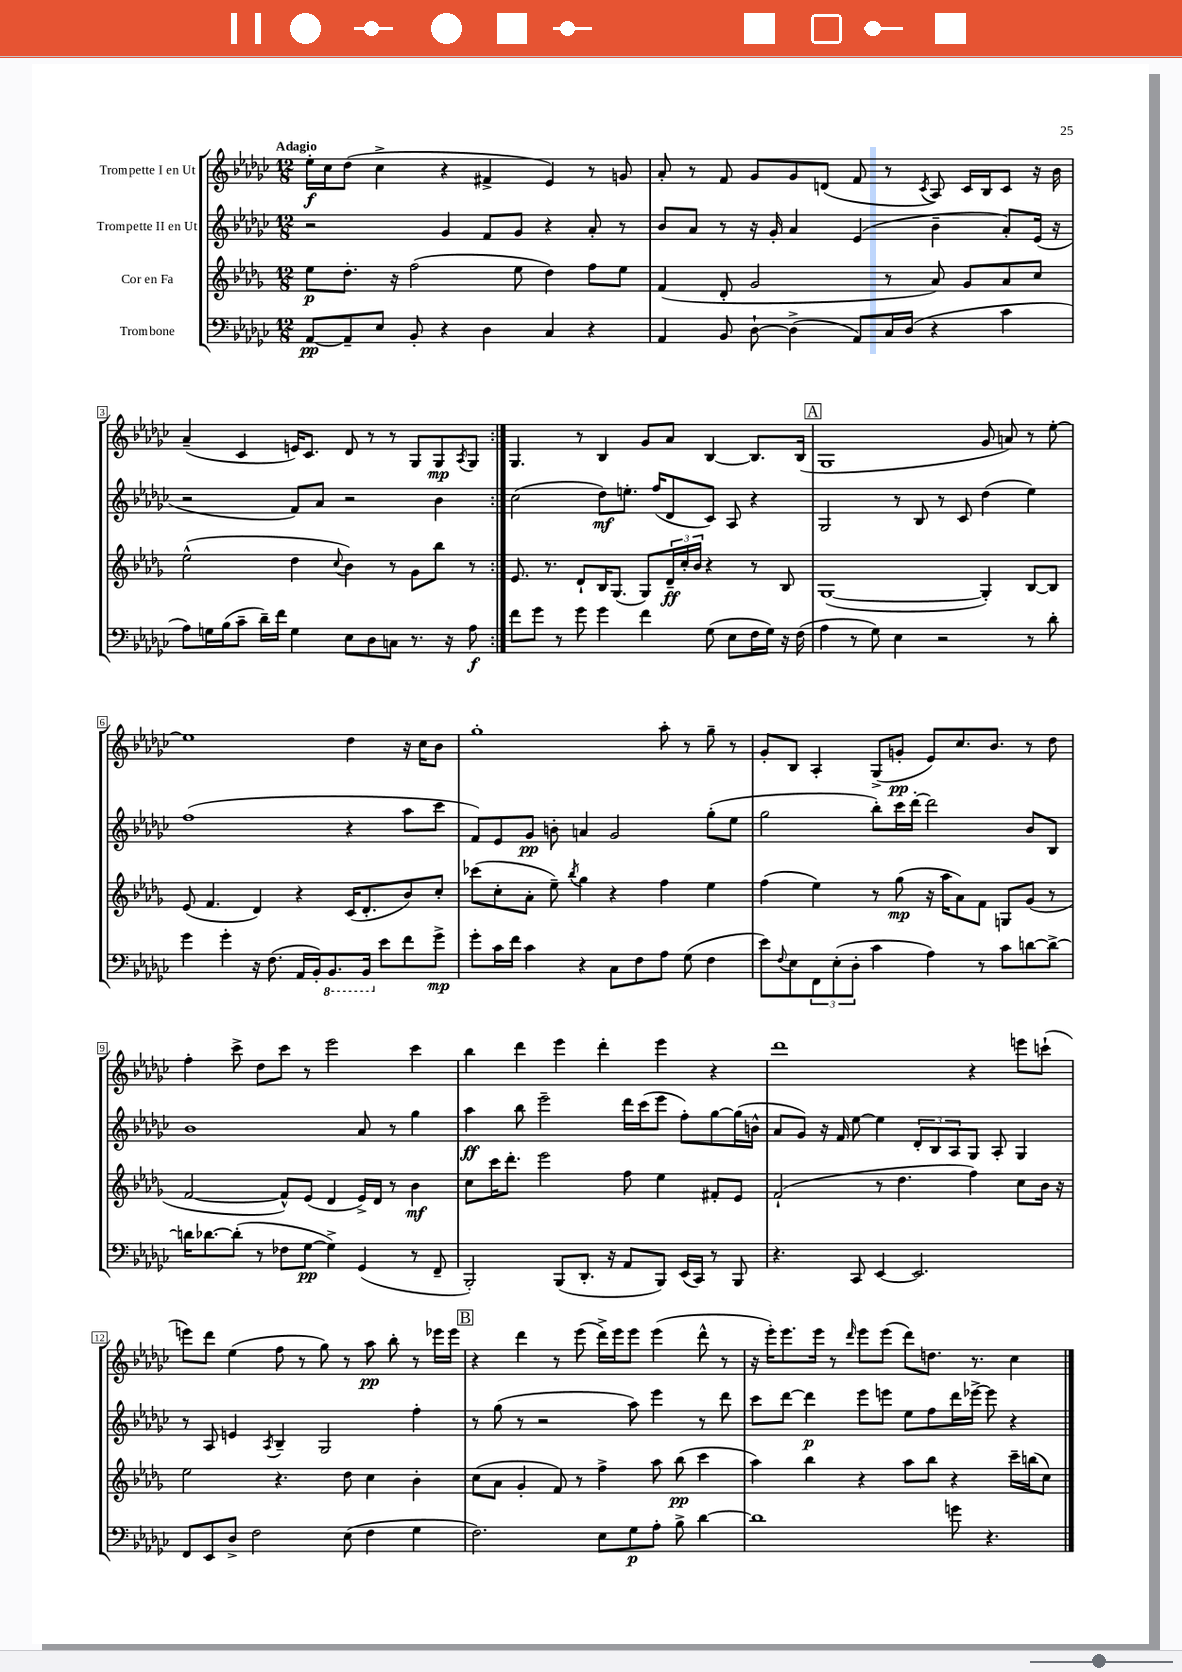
<<
\new StaffGroup <<
\new Staff = "s0" \with { instrumentName = "Trompette I en Ut" } {
    \clef treble \key ges \major \numericTimeSignature \time 12/8 \tempo "Adagio"
    \repeat volta 2 { ees''16-.\f ces''16 des''8( ces''4-> r4 fis'4-> ees'4) r8 g'8 |
    aes'8-. r8 f'8 ges'8 ges'8 d'8( f'8 r8 \acciaccatura { ces'8 } aes8) ces'16 bes16 ces'8 r16 bes'16 |
    aes'4--( ces'4 e'16) ces'8. des'8 r8 r8 ges8 ges8\mp \acciaccatura { aes8 } ges8 | }
    ges4. r8 bes4 ges'8 aes'8 bes4~ bes8. bes16( |
    \mark \markup { \box "A" } ges1 ges'8 a'8) r8 ees''8~-. |
    ees''1 des''4 r16 ces''16 bes'8 |
    ges''1-. aes''8-. r8 ges''8-- r8 |
    ges'8-. bes8 aes4-. ges8->( g'8-.\pp ees'8) ces''8. bes'8. r8 des''8 |
    f''4-. ces'''8-> des''8 ces'''8 r8 ees'''2 ces'''4 |
    bes''4 des'''4 ees'''4 des'''4-. ees'''4 r4 |
    des'''1 r4 e'''8 c'''8-!( |
    e'''8) des'''8 ees''4( f''8 r8 ges''8) r8 aes''8\pp bes''8-. r8 ees'''16 ees'''16 |
    \mark \markup { \box "B" } r4 des'''4 r8 ees'''8( des'''16->) ees'''16 ees'''8 ees'''4( des'''8-^ r8 |
    r16 ees'''16-.) ees'''8. ees'''16 r8 \grace { des'''16 } ees'''8 ees'''8( des'''8) d''8. r8. ces''4 \bar "|." |
}
\new Staff = "s1" \with { instrumentName = "Trompette II en Ut" } {
    \clef treble \key ges \major \numericTimeSignature \time 12/8
    \repeat volta 2 { r2 ges'4 f'8 ges'8 r4 aes'8-. r8 |
    bes'8 aes'8 r8 r16 ges'16-. aes'4 ees'4( bes'4-- aes'8-.) ees'16( r16 |
    r2 f'8) aes'8 r2 bes'4 | }
    ces''2( des''8\mf) e''8.-. f''16( des'8 ces'8) aes8 r4 |
    \mark \markup { \box "A" } ges2 r8 bes8 r8 ces'8 des''4( ees''4) |
    f''1( r4 aes''8 ces'''8 |
    f'8) ees'8 ges'8\pp b'8-. a'4 ges'2 ges''8-.( ees''8 |
    ges''2 bes''8-.) ces'''16 des'''16~-. des'''2 bes'8 bes8 |
    bes'1 aes'8 r8 ges''4 |
    aes''4\ff bes''8 ees'''2-- des'''16 ces'''16( ees'''8 f''8-.) ges''8~ ges''16( b'16-^ |
    aes'8 ges'8) r16 f'16 ees''8~ ees''4 \tuplet 3/2 { des'8-. bes8 aes8 } ges8 aes8-. ges4 |
    r8 aes8 e'4 \acciaccatura { aes8 } bes4-- ges2 f''4-. |
    \mark \markup { \box "B" } r8 ges''8( r8 r2 aes''8) ees'''4 r8 des'''8 |
    ces'''8 des'''8~ des'''4\p ees'''8 e'''8 ees''8 f''8 des'''16 ees'''16~-> ees'''8 r4 \bar "|." |
}
\new Staff = "s2" \with { instrumentName = "Cor en Fa" } {
    \clef treble \key des \major \numericTimeSignature \time 12/8
    \repeat volta 2 { ees''8\p des''8.-. r16 f''2( ees''8 des''4) f''8 ees''8 |
    f'4( des'8-. ges'2 r8 aes'8) ges'8 aes'8 c''8 |
    ees''2-^( des''4 \appoggiatura { c''8 } bes'4) r8 ges'8 bes''8 r8 | }
    ees'8. r8. des'8-! bes16 ges8.( ges8) \tuplet 3/2 { des'16--\ff c''16-. bes'16 } r4 r8 bes8 |
    \mark \markup { \box "A" } ges1~( ges4-.) bes8~ bes8 |
    ees'8( f'4. des'4) r4 c'16( des'8.-. bes'8) c''8-. |
    ces'''8( c''8-. aes'8-. ees''8--) \acciaccatura { bes''8 } ges''4 r4 f''4 ees''4 |
    f''4( ees''4) r8 ges''8\mp( r16 aes''16 aes'8) f'8 g8 ges'8( r8 |
    f'2~ f'8-^) ees'8( des'4 ees'16->) des'16 r8 bes'4\mf |
    c''8 c'''16 des'''8.-. ees'''2 f''8 ees''4 fis'8-. ees'8 |
    f'2-!( r8 des''4. f''4) c''8 bes'16 r16 |
    ees''2 r4. des''8 c''4 bes'4-. |
    \mark \markup { \box "B" } c''8( aes'8 ges'4-. f'8) r8 f''4-> aes''8 bes''8\pp( c'''4 |
    aes''4) bes''4 r4 aes''8 bes''8 r4 c'''16-- b''16( c''8) \bar "|." |
}
\new Staff = "s3" \with { instrumentName = "Trombone" } {
    \clef bass \key ges \major \numericTimeSignature \time 12/8
    \repeat volta 2 { aes,8~\pp aes,8-- ees8 bes,8-. r4 des4 ces4 r4 |
    aes,4 bes,8 des8~-! des4->( aes,8) ces16 des16( r4 ces'4 |
    aes8) g16 bes16( ces'8-- des'16--) f'16 g4 ees8 des8 c8 r8. r16 aes8\f | }
    f'8 ges'8 r8 ges'8 ges'4 f'4 ges8( ees8 f16 ges16) r16 f16( |
    \mark \markup { \box "A" } aes4 r8 ges8) ees4 r2 r8 des'8-. |
    ges'4 ges'4-. r16 f8.( aes,16 bes,16-.) \ottava #-1 bes,,8. bes,,16 \ottava #0 ees'8 f'8 ges'8->\mp |
    ges'8-. ces'16 f'16 ces'4 r4 ces8 f8 aes8 ges8( f4 |
    ees'8) \appoggiatura { f8 } ees8 \tuplet 3/2 { f,8 ees8-.( des8-. } ces'4 aes4) r8 ces'8 d'8~ d'8~-> |
    d'16 des'8.~ des'8-.( r8 fes8 ges8~\pp ges4->) ges,4( r8 f,8-- |
    bes,,2-.) bes,,8( des,8.-. r16 aes,8 bes,,8) ees,16( ces,16) r8 bes,,8 |
    r4. ces,8 ees,4~ ees,2. |
    f,8 ees,8 des8-> f2 ees8( f4 ges4 |
    \mark \markup { \box "B" } f2.) ees8 ges8\p aes8-. bes8-> des'4~ |
    des'1 g'8 r4. \bar "|." |
}
>>
>>
\layout { \context { \Score \override BarNumber.stencil = #(make-stencil-boxer 0.1 0.3 ly:text-interface::print) } }
